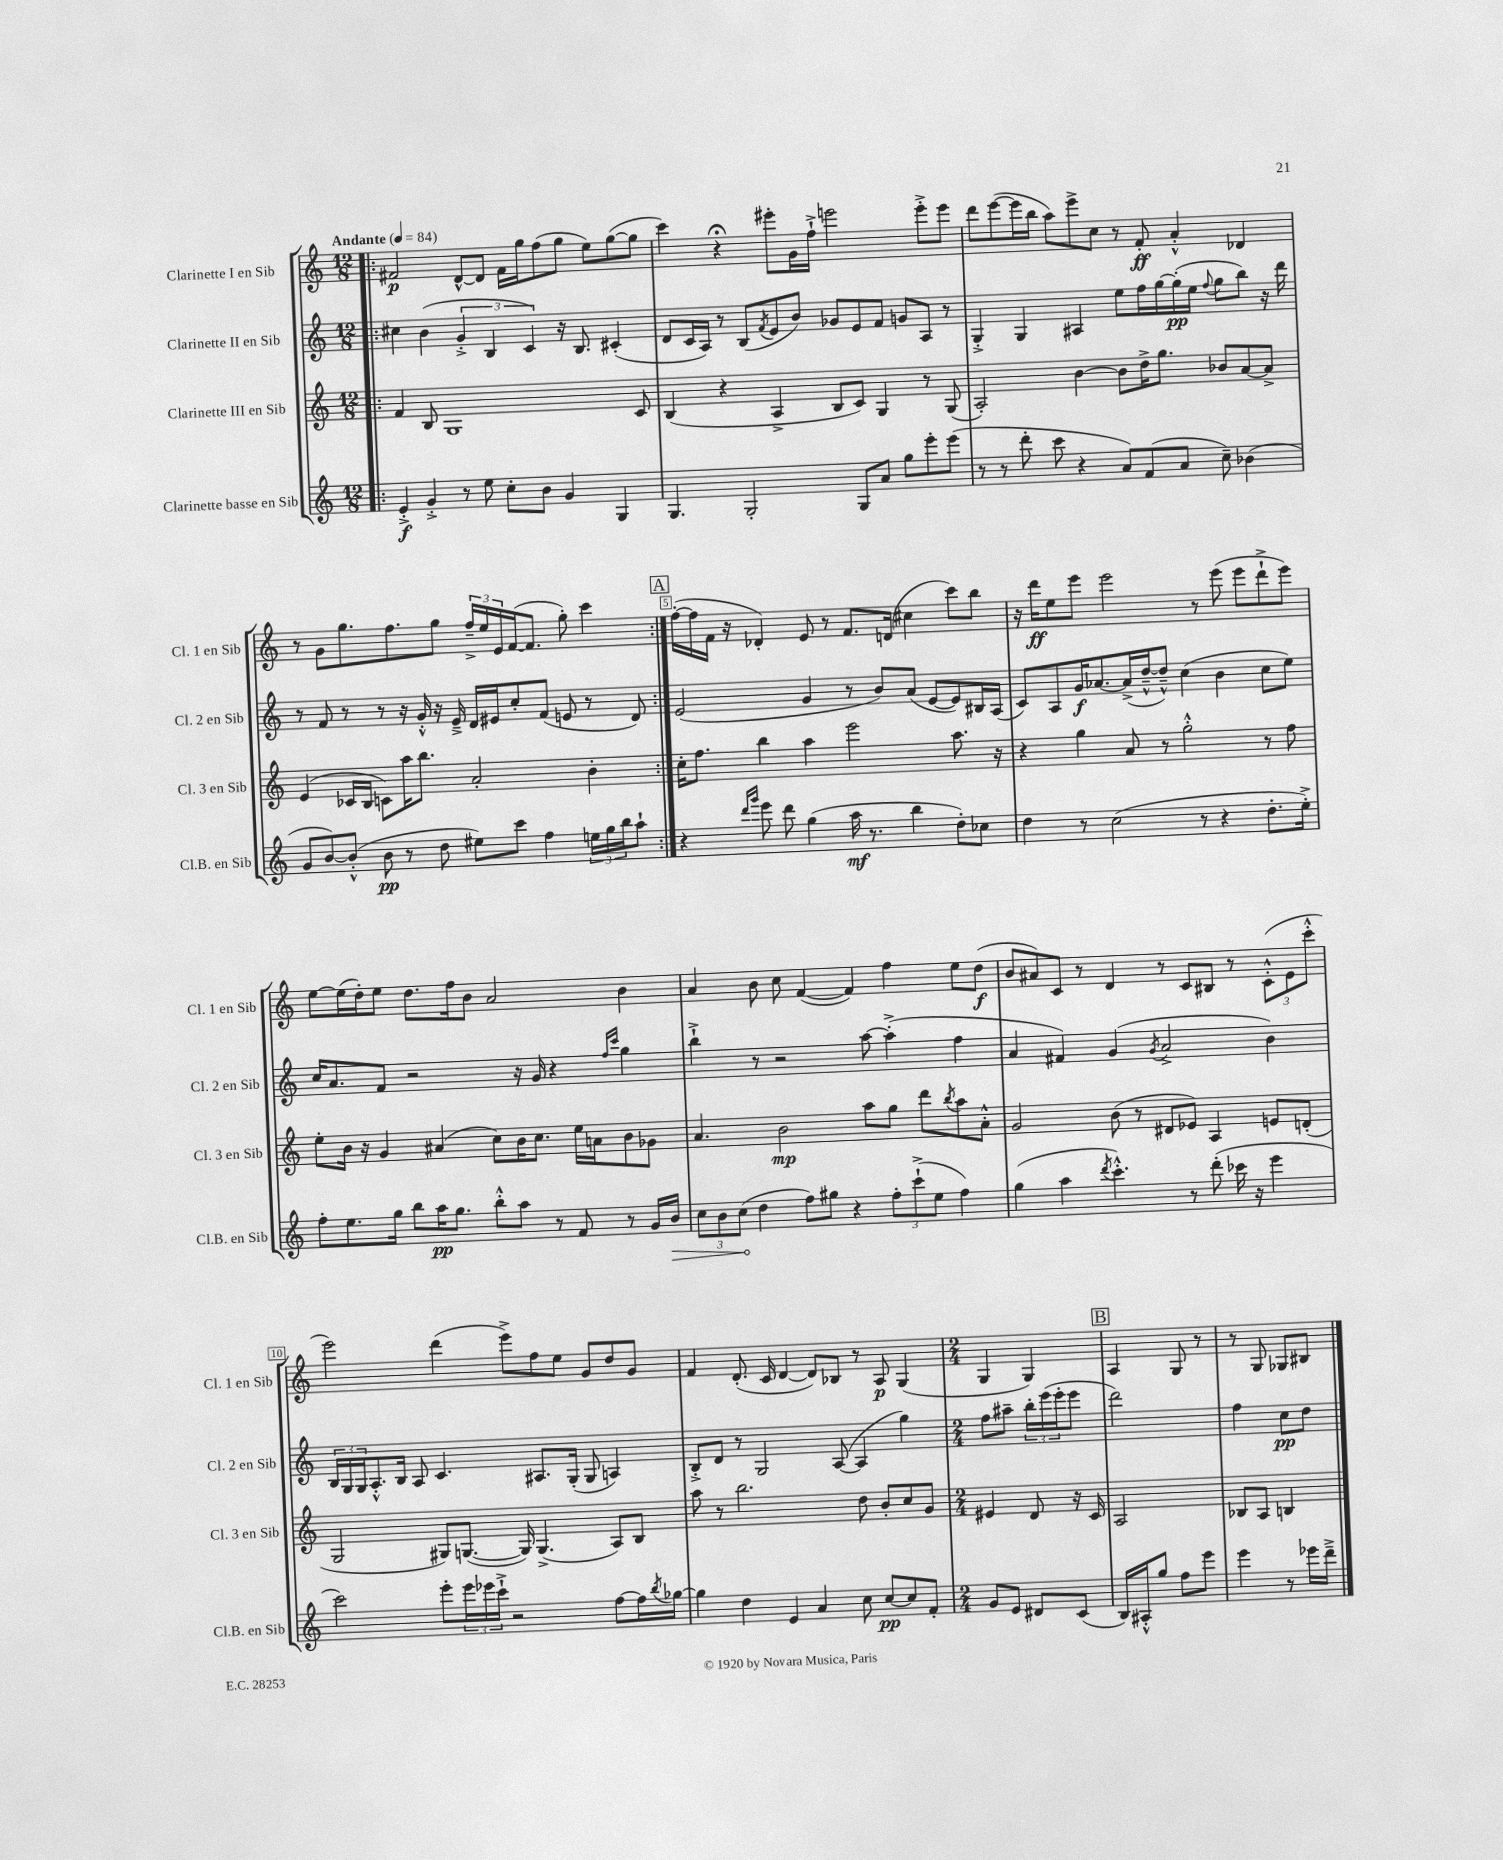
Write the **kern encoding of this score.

**kern	**kern	**kern	**kern
*staff4	*staff3	*staff2	*staff1
*clefG2	*clefG2	*clefG2	*clefG2
*k[]	*k[]	*k[]	*k[]
*M12/8	*M12/8	*M12/8	*M12/8
*MM84	*MM84	*MM84	*MM84
=!|:	=!|:	=!|:	=!|:
4e'^	4f	4cc#	2f#
4g'^	8B	(4b	.
.	1G	.	.
8r	.	6g'^	[8d^^
8ee	.	.	8d]
.	.	6B	.
8cc'	.	.	16f#
.	.	.	16gg
.	.	6c)	.
8b	.	.	(8ff
4g	.	16r	8gg
.	.	8.B	.
.	.	.	8ee)
4G	.	(4c#'	([8gg
.	8c	.	8gg]
=	=	=	=
4.G	(4B	8d	4ccc)
.	.	16c	.
.	.	16A)	.
.	4r	8r	4r;
2G'	.	(8B	.
.	.	8qf	.
.	4A^	8e	8eee#'
.	.	8b)	16g
.	.	.	16ff`^
.	8B	8g-	2eee
8G	8c)	8e	.
8a	4G	8f	.
8gg	.	8g	.
8eee'	8r	8A	8eee'^
(8eee	(8G	8r	8eee
=	=	=	=
8r	2A')	4G'^	8ddd
8r	.	.	([8eee
8ddd'	.	4G	16eee]
.	.	.	16bb
8ccc	.	.	8aa)
4r	[4b	4A#	8eee^
.	.	.	8cc
8a)	8b]	8ee	8r
(8f	16dd^	16ff	8f'
.	8.gg	[16gg	.
8a	.	(16gg']	4a'^^
.	.	16ee	.
.	.	8qqff	.
8cc~)	8b-	8gg	.
(4b-	[8a	8bb)	4d-
.	8a^]	16r	.
.	.	16ddd	.
=	=	=	=
8g	(4e	8r	8r
[8b)	.	8f	8g
(8b'^^]	16c-	8r	8.gg
.	16B	.	.
8b	8c)	8r	.
.	.	.	8.ff
8r	16aa	16r	.
.	8.bb	16g'^^	.
8dd	.	16r	8gg
.	.	16e~^	.
8ee#)	2a'	16d	24ff~^
.	.	.	24ee
.	.	16e#	.
.	.	.	24e
8ccc	.	8cc'	([16f
.	.	.	8.f]
4ff	.	(8f	.
.	.	8e	8gg')
24ee	4b'	8r	4ccc
24gg	.	.	.
24bb	.	.	.
8aa`	.	8d)	.
=:|!	=:|!	=:|!	=:|!
4r	16cc'	(2e	([16ff'
.	8.ff	.	16ff]
.	.	.	16f
.	.	.	16r
16qqddd	.	.	.
16qqggg	.	.	.
8eee	4bb	.	4d-')
8ddd	.	.	.
(4gg	4aa	4g	8e
.	.	.	8r
16aa	2eee	8r	8.f
8.r	.	.	.
.	.	8b)	.
.	.	.	(16d
4bb	.	(8a	4cc#
.	.	[8e	.
8dd')	8.aa	8e])	8ccc)
8cc-	.	16B#	8bb
.	16r	(16A	.
=	=	=	=
4dd	4r	8c)	16r
.	.	.	16ddd
.	.	8A	8ee
8r	4gg	16g	8eee
.	.	[8.a-	.
(2cc	.	.	2eee
.	8a	(16a-^]	.
.	.	[16dd~^^	.
.	8r	8dd~^^])	.
.	2gg'^^	(4cc	.
8r	.	.	8r
4r	.	4b	(8eee
.	.	.	8eee
8.dd'	8r	8cc	8ddd`^
.	8ff	8ee)	8eee)
16ee'^)	.	.	.
=	=	=	=
8ff'	8ee'	16cc	[8ee
.	.	8.a	.
8.ee	16b	.	(16ee]
.	16r	.	16dd')
.	4g	8f	8ee
16gg	.	.	.
8bb	.	2r	8.dd
16aa	(4a#	.	.
8.gg	.	.	16ff
.	.	.	8b
8bb'^^	8cc)	.	2a
8aa	16b	16r	.
.	8.cc	16g	.
8r	.	4r	.
8f	16ee	.	.
.	16a	.	.
.	.	16qqff	.
.	.	16qqccc	.
8r	8b	4gg	4b
16g	8g-	.	.
16b	.	.	.
=	=	=	=
12cc	4.a	4bb`^	4a
12b	.	.	.
(12cc	.	.	.
4dd	.	8r	8b
.	2b	2r	8cc
8ff)	.	.	([4f
8gg#	.	.	.
4r	.	.	4f])
.	8aa	[8aa	.
12ff'	8gg	(4aa'^]	4ff
(12ccc`^	.	.	.
.	8ddd	.	.
12ee	.	.	.
.	8qbb	.	.
4ff)	8aa	4ff	8ee
.	8a'^^	.	(8dd
=	=	=	=
(4gg	2g	4a	8b
.	.	.	8a#)
4aa	.	4f#)	8c
.	.	.	8r
8qddd	.	.	.
4.ccc'^^)	(8b	(4g	4d
.	8r	.	.
.	.	8qg	.
.	8d#	2a^	8r
8r	8e-)	.	8c
(8ddd'	4A	.	8B#
16ccc-	.	.	8r
16r	.	.	.
4eee	8e	4b)	(12c'^^
.	.	.	12e
.	(8d'	.	.
.	.	.	12ccc'^^
=	=	=	=
2ccc)	2G	24B	2eee)
.	.	24G	.
.	.	24G	.
.	.	8.A'^^	.
.	.	16B	.
.	.	8A	.
8eee'	8G#)	4.c	(4ddd
24eee	([8.G	.	.
24eee-	.	.	.
24ccc`^	.	.	.
2r	.	.	8eee^)
.	16G])	.	.
.	(4.G^	8.A#	8ff
.	.	.	8ee
.	.	(16G'	.
.	.	8G	8g
[8ff	8A)	4A)	8dd
16ff]	8B	.	8g
8qbb	.	.	.
[16gg-	.	.	.
=	=	=	=
4gg-]	8aa	8B'^	4f
.	8r	8d	.
4dd	2.bb	8r	(8.d'
.	.	2G	.
.	.	.	16c
4e	.	.	[4d
4a	.	.	8d])
.	.	([8A	8B-
8cc	8dd	4A]	8r
[8cc	8b'	.	8A
8cc]	8cc	4gg)	(4G
8f'	8g	.	.
=	=	=	=
*M2/4	*M2/4	*M2/4	*M2/4
8g	4e#	8ff	4G
8e	.	8aa#~	.
8d#	8d	24bb'	4G)
.	.	(24eee	.
.	.	24eee'	.
(8c	16r	8eee	.
.	16c	.	.
=	=	=	=
16B)	2A	2ddd)	4A
16A#'^^	.	.	.
8gg	.	.	.
8ff	.	.	8G
8eee	.	.	8r
=	=	=	=
4eee	8B-	4ff	8r
.	8A	.	8G
8r	4B	8cc	8G-
16eee-	.	8dd	8B#
16ddd~^	.	.	.
==	==	==	==
*-	*-	*-	*-
